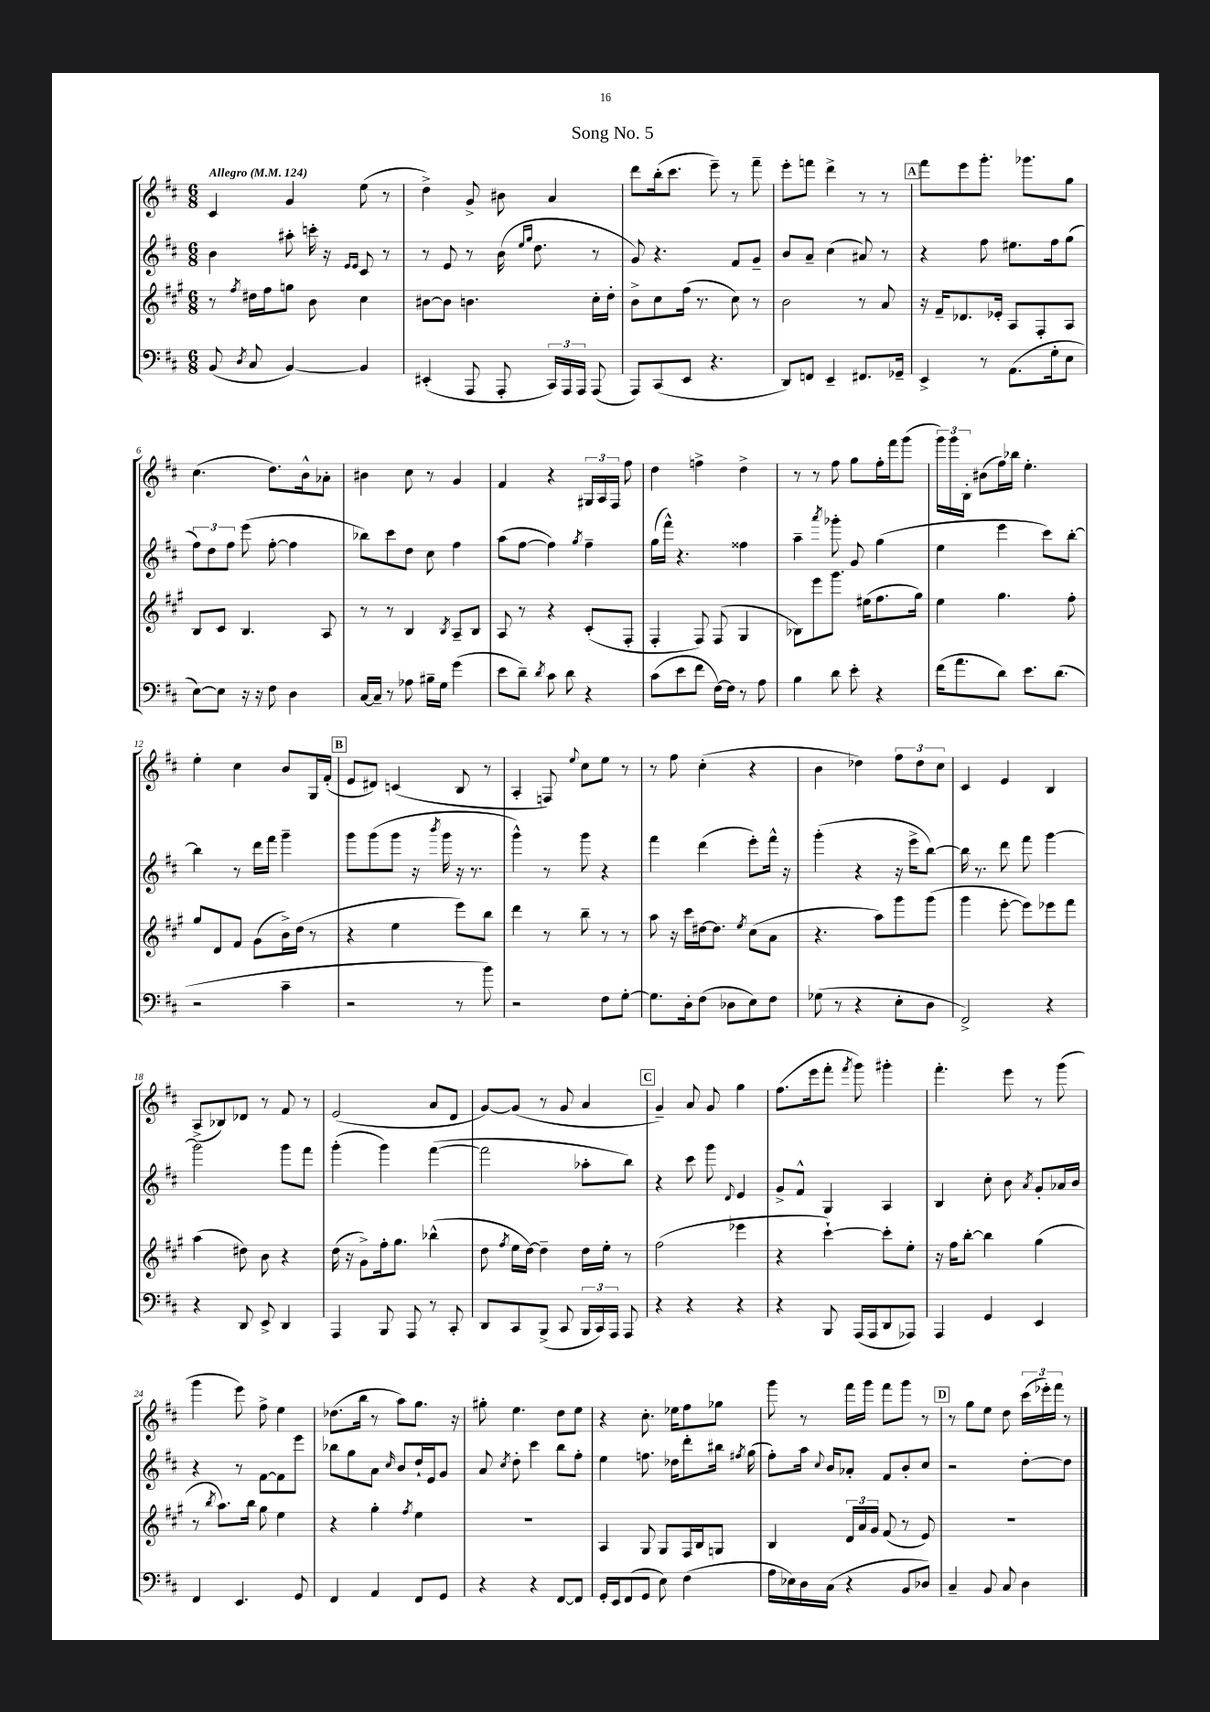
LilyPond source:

\header { title = "Song No. 5" }
<<
\new StaffGroup <<
\new Staff = "s0" {
    \clef treble \key d \major \numericTimeSignature \time 6/8 \tempo "Allegro" 4 = 124
    \autoBeamOff cis'4 g'4 e''8( r8 |
    d''4->) g'8-> bis'8 a'4 |
    d'''8[ b''16-.( cis'''8.] e'''8--) r8 fis'''8-- |
    e'''8[-. f'''8] d'''4-> r8 r8 |
    \mark \markup { \box "A" } fis'''8[ e'''8 g'''8.]-. ges'''8.[ g''8] |
    cis''4.( d''8.[) b'16-^ aes'8]-. |
    bis'4 cis''8 r8 g'4 |
    fis'4 r4 \tuplet 3/2 { gis16[ a16 fis16] } fis''8 |
    d''4 f''4-> d''4-> |
    r8 r8 fis''8 g''8[ fis''16-. fis'''16 g'''8]( |
    \tuplet 3/2 { g'''16[) g'''16 b16]-. } bis'8[( fis''16) bes''16] e''4.-. |
    e''4-. cis''4 b'8[ g16 fis'16]-.( |
    \mark \markup { \box "B" } e'8[ dis'8]) c'4( b8 r8 |
    a4-. f8) \appoggiatura { e''8 } cis''8[ e''8] r8 |
    r8 fis''8 cis''4-.( r4 |
    b'4 des''4) \tuplet 3/2 { fis''8[ des''8 cis''8] } |
    cis'4 e'4 b4 |
    a8[->( bes8) des'8] r8 fis'8 r8 |
    e'2( a'8[ d'8] |
    g'8[~) g'8]( r8 g'8 a'4 |
    \mark \markup { \box "C" } g'4--) a'8 g'8 g''4 |
    fis''8.[( e'''16 fis'''8]-. \acciaccatura { fis'''8 } g'''8) gis'''4-. |
    fis'''4.-. e'''8 r8 g'''8( |
    g'''4 e'''8) fis''8-> e''4 |
    des''8.[( b''16] r8 a''8[) g''8.] r16 |
    gis''8-. e''4. d''8[ e''8] |
    r4 cis''8.-. ees''16[ fis''8 ges''8] |
    g'''8 r8 fis'''16[ g'''16] fis'''8[ g'''8] r8 |
    \mark \markup { \box "D" } r8 g''8[ e''8] d''8 \tuplet 3/2 { cis'''16[( ees'''16-.) fis'''16] } r8 \bar "|." |
}
\new Staff = "s1" {
    \clef treble \key d \major \numericTimeSignature \time 6/8
    \autoBeamOff b'4 ais''8-. c'''16-. r16 \grace { e'16[ e'16] } cis'8 r8 |
    r8 e'8 r8 b'16( \grace { e''16[ g''16] } d''8. r8 |
    g'8) r4. fis'8[ g'8]-- |
    b'8[ a'8]-- cis''4( ais'8) r8 |
    \mark \markup { \box "A" } r4 fis''8 eis''8.[ fis''16 g''8]( |
    \tuplet 3/2 { fis''8[) d''8 fis''8] } e'''8( fis''8~-. fis''4 |
    bes''8[) cis'''8 d''8] cis''8 fis''4 |
    a''8[( fis''8]~ fis''4) \acciaccatura { g''8 } fis''4-- |
    g''16[( fis'''16]-^) r4. fisis''4 |
    a''4-- \acciaccatura { a'''8 } ges'''8-. g'8 g''4( |
    e''4 e'''4 cis'''8[) b''8]~-. |
    b''4 r8 d'''16[ fis'''16] g'''4-- |
    \mark \markup { \box "B" } g'''8[ g'''8( g'''8] r16 \acciaccatura { b'''8 } g'''16 r16 r8. |
    g'''4-^) r8 g'''8 r4 |
    fis'''4 d'''4( e'''8[-.) fis'''16]-^ r16 |
    g'''4-.( r4 r16 e'''16[-> b''8]~) |
    b''16 r8. d'''8 fis'''8 g'''4~ |
    g'''2 g'''8[ fis'''8] |
    g'''4-.( g'''4) fis'''4~( |
    fis'''2 aes''8[-. b''8]) |
    \mark \markup { \box "C" } r4 cis'''8 g'''8 \appoggiatura { d'8 } e'4 |
    g'8[-> fis'8]-^ g4 a4 |
    b4 cis''8-. b'8 \acciaccatura { a'8 } g'8[-. aes'16 b'16] |
    r4 r8 fis'8[~ fis'8 e'''8] |
    bes''8[ g''8 a'8] \grace { cis''16 } b'8[ d''16-! e'16 g'8] |
    a'8 \acciaccatura { cis''8 } d''8-. cis'''4 b''8[ fis''8]-. |
    e''4 f''8. des''16[ d'''8-. bis''16] \acciaccatura { fis''8 } g''16( |
    fis''8[-.) a''16] \appoggiatura { cis''8 } b'16[ aes'8]-. fis'8[ b'8-. cis''8] |
    \mark \markup { \box "D" } r2 d''8[~-. d''8] \bar "|." |
}
\new Staff = "s2" {
    \clef treble \key a \major \numericTimeSignature \time 6/8
    \autoBeamOff r8 \acciaccatura { fis''8 } dis''16[ fis''16 g''8] b'8 cis''4 |
    bis'8[~ bis'8] b'4. cis''16[-. d''16]-. |
    b'8[-> cis''8 fis''16]( r8. cis''8) r8 |
    b'2 r8 a'8 |
    \mark \markup { \box "A" } r16 fis'16[-- des'8. ees'16]-. a8[ fis8-. a8] |
    b8[ cis'8] b4. a8 |
    r8 r8 b4 \acciaccatura { b8 } a8[-- b8] |
    a8 r8 r4 cis'8[-.( fis8]-. |
    fis4-. fis8) fis8( gis4 |
    bes8[) e'''8 gis'''8.] eis''16[( fis''8. gis''16]) |
    e''4 gis''4. fis''8-. |
    gis''8[ d'8 fis'8] gis'8[( b'16->) d''16]( r8 |
    \mark \markup { \box "B" } r4 e''4 e'''8[) b''8] |
    d'''4 r8 b''8-- r8 r8 |
    a''8 r16 cis'''16[ dis''16~ dis''8.] \acciaccatura { e''8 } cis''8[( a'8] |
    r4. a''8[) gis'''8 gis'''8]( |
    gis'''4 e'''8~-. e'''8[) ees'''8 fis'''8] |
    a''4( dis''8) b'8 r4 |
    d''16( r16 gis'8[->) fis''16-. gis''8.] bes''4-^( |
    d''8 \acciaccatura { fis''8 } e''16[ d''16]~) d''4-- d''16[ e''16]-. r8 |
    \mark \markup { \box "C" } fis''2( ees'''4 |
    r4 cis'''4~-!) cis'''8[-. e''8]-. |
    r16 fis''16[ b''8]~-. b''4 gis''4( |
    r8 \acciaccatura { b''8 } a''8.[) b''16] gis''8 e''4 |
    r4 gis''4-. \acciaccatura { fis''8 } e''4 |
    R2. |
    a4 gis8 gis8[ fis16 b16 g8] |
    b4 \tuplet 3/2 { d'16[ a'16 gis'16] } fis'8( r8 e'8) |
    \mark \markup { \box "D" } R2. \bar "|." |
}
\new Staff = "s3" {
    \clef bass \key d \major \numericTimeSignature \time 6/8
    \autoBeamOff b,8( \acciaccatura { d8 } cis8 b,4~) b,4 |
    eis,4-.( a,,8 a,,8-. \tuplet 3/2 { cis,16[) a,,16 a,,16] } a,,8( |
    a,,8[) cis,8( e,8] r4. |
    d,8[) f,8] e,4-- fis,8.[ ges,16]-- |
    \mark \markup { \box "A" } e,4-> r8 a,8.[( g16-. e8] |
    e8[~) e8] r16 r16 fis8 d4 |
    cis16[~ cis16]-- r8 aes8 bis16[-- g16] g'4( |
    e'8[ d'8]--) \acciaccatura { d'8 } cis'8 d'8 r4 |
    cis'8[( e'8 fis'8] fis16[~) fis16] r8 a8 |
    b4 d'8 e'8-. r4 |
    fis'16[( a'8. d'8]) e'8.[ d'8.]( |
    r2 cis'4-- |
    \mark \markup { \box "B" } r2 r8 b'8) |
    r2 fis8[ g8]~-. |
    g8.[ d16-. fis8]( des8[ e8) fis8] |
    ges8( r8 r4 e8[-. d8] |
    fis,2->) r4 |
    r4 d,8 e,8-> d,4 |
    a,,4 b,,8 a,,8 r8 cis,8-. |
    d,8[ cis,8 b,,8]->( cis,8 \tuplet 3/2 { b,,16[ cis,16) a,,16] } a,,8 |
    \mark \markup { \box "C" } r4 r4 r4 |
    r4 b,,8 a,,16[( a,,16 d,8 aes,,8]) |
    a,,4 g,4 e,4 |
    fis,4 e,4. g,8 |
    fis,4 a,4 fis,8[ g,8] |
    r4 r4 fis,8[~ fis,8] |
    g,16[-. e,16 fis,8( g,8] e8) fis4( |
    a16[ ees16) d16 cis16]( r4 b,8[ des8]) |
    \mark \markup { \box "D" } cis4-- b,8 cis8 d4 \bar "|." |
}
>>
>>
